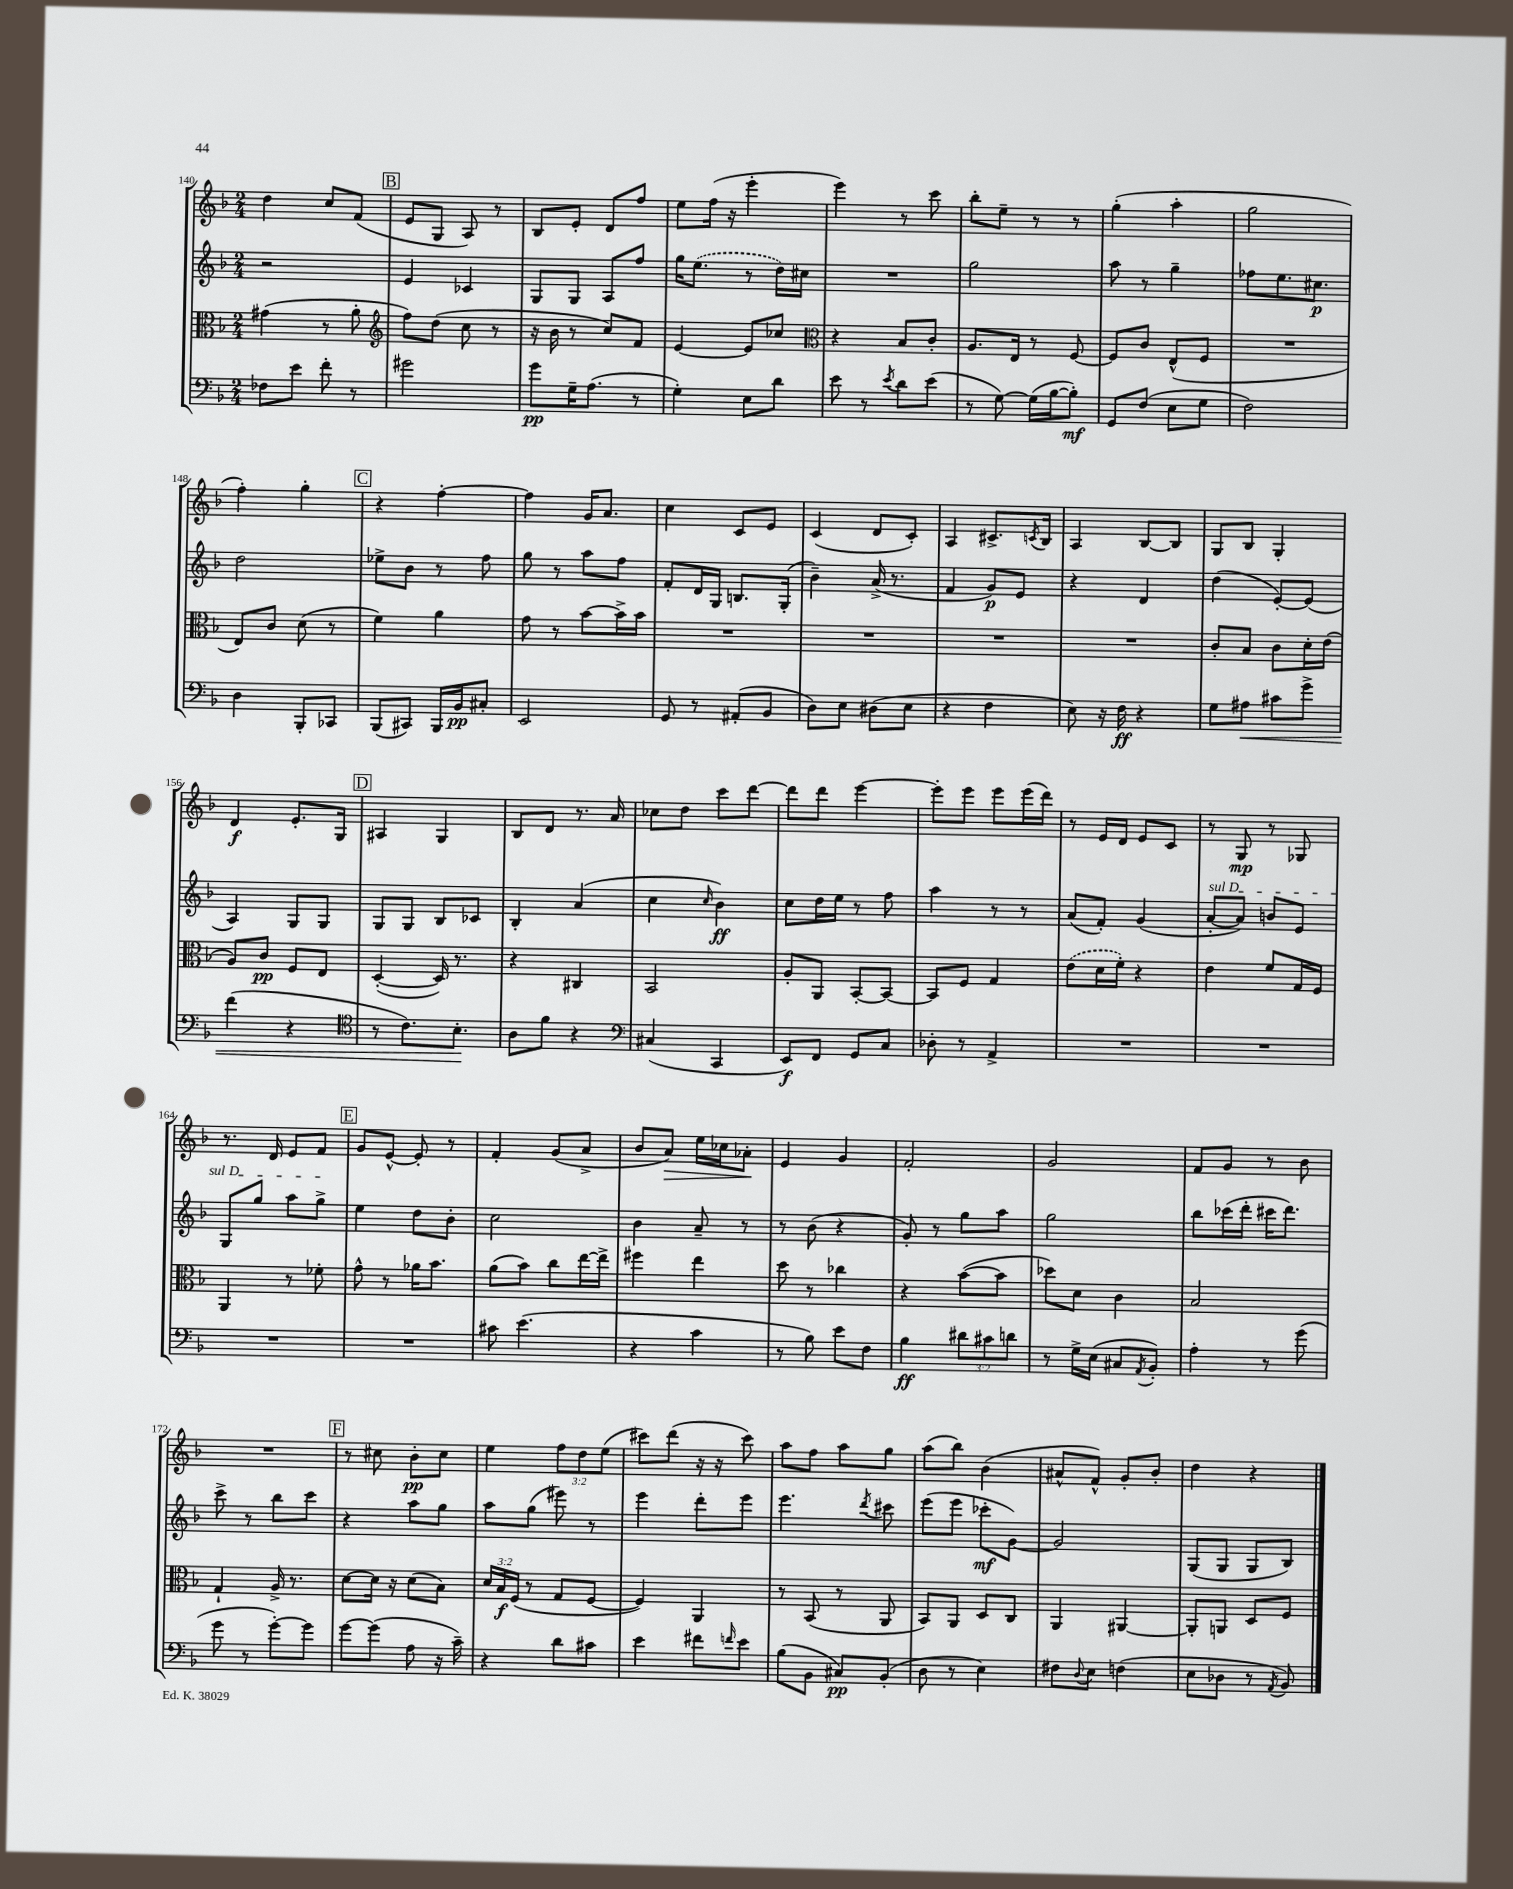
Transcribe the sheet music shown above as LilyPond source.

<<
\new StaffGroup <<
\new Staff = "s0" {
    \clef treble \key f \major \numericTimeSignature \time 2/4 \override Staff.TupletNumber.text = #tuplet-number::calc-fraction-text
    d''4 c''8 f'8( |
    \mark \markup { \box "B" } e'8 g8 a8) r8 |
    bes8 e'8-. d'8 f''8 |
    e''8 f''16( r16 e'''4-. |
    e'''4) r8 c'''8 |
    bes''8-. e''8-- r8 r8 |
    g''4-.( a''4-. |
    g''2 |
    f''4-.) g''4-. |
    \mark \markup { \box "C" } r4 f''4~-. |
    f''4 g'16 a'8. |
    c''4 c'8 e'8 |
    c'4( d'8 c'8-.) |
    a4 cis'8.-> \acciaccatura { c'8 } bes16 |
    a4 bes8~ bes8 |
    g8 bes8 g4-. |
    d'4\f e'8.-. g16 |
    \mark \markup { \box "D" } ais4 g4 |
    bes8 d'8 r8. a'16 |
    ces''8 d''8 c'''8 d'''8~ |
    d'''8 d'''8 e'''4~ |
    e'''8-. e'''8 e'''8 e'''16( d'''16) |
    r8 e'16 d'16 e'8 c'8 |
    r8 g8\mp r8 ges8 |
    r8. d'16 e'8 f'8 |
    \mark \markup { \box "E" } g'8 e'8~-^ e'8-. r8 |
    f'4-. g'8( a'8-> |
    bes'8 a'8\>) e''16 ces''16 aes'8-.\! |
    e'4 g'4 |
    f'2-. |
    g'2 |
    f'8 g'8 r8 bes'8 |
    R2 |
    \mark \markup { \box "F" } r8 cis''8 bes'8-.\pp cis''8 |
    e''4 \tuplet 3/2 { f''8 d''8 e''8( } |
    cis'''8) d'''8( r16 r16 cis'''8) |
    a''8 f''8 a''8 g''8 |
    a''8( bes''8) bes'4( |
    ais'8-^ f'8-^) g'8-. bes'8-. |
    d''4 r4 \bar "|." |
}
\new Staff = "s1" {
    \clef treble \key f \major \numericTimeSignature \time 2/4
    r2 |
    \mark \markup { \box "B" } e'4 ces'4 |
    g8 g8 a8 f''8 |
    g''16 \once \slurDashed e''8.( r8 d''16) cis''16 |
    R2 |
    g''2 |
    a''8 r8 g''4-- |
    fes''8 e''8. cis''8.\p |
    d''2 |
    \mark \markup { \box "C" } ees''8-> bes'8 r8 f''8 |
    g''8 r8 a''8 f''8 |
    f'8-. d'16 g16 b8. g16-.( |
    bes'4--) a'16->( r8. |
    f'4 g'8\p) e'8 |
    r4 d'4 |
    d''4( e'8~-.) e'8( |
    a4) g8 g8 |
    \mark \markup { \box "D" } g8 g8 bes8 ces'8 |
    bes4-. a'4( |
    c''4 \grace { c''16 } bes'4\ff) |
    c''8 d''16 e''16 r8 f''8 |
    a''4 r8 r8 |
    a'8( f'8-.) g'4( |
    \once \override TextSpanner.bound-details.left.text = \markup { \italic "sul D" } a'8~-.\startTextSpan a'8) b'8 e'8 |
    g8 g''8 a''8 g''8->\stopTextSpan |
    \mark \markup { \box "E" } e''4 d''8 bes'8-. |
    c''2 |
    bes'4 a'8-- r8 |
    r8 bes'8( r4 |
    g'8-.) r8 g''8 a''8 |
    g''2 |
    bes''8 ces'''16( d'''16-. cis'''16 d'''8.) |
    c'''8-> r8 bes''8 c'''8 |
    \mark \markup { \box "F" } r4 a''8 g''8 |
    a''8 g''8( eis'''8) r8 |
    e'''4 d'''8-. e'''8 |
    e'''4. \acciaccatura { d'''8 } cis'''8 |
    e'''8( e'''8 ces'''8-.\mf g'8~) |
    g'2 |
    g8( g8 g8 bes8) \bar "|." |
}
\new Staff = "s2" {
    \clef alto \key f \major \numericTimeSignature \time 2/4 \override Staff.TupletNumber.text = #tuplet-number::calc-fraction-text
    gis'4( r8 a'8-. |
    \mark \markup { \box "B" } \clef treble f''8) d''8( c''8 r8 |
    r16 bes'16 r8 c''8) f'8 |
    e'4~ e'8 ces''8 |
    \clef alto r4 bes8 c'8-. |
    a8. e16 r8 f8~ |
    f8 c'8 e8-^( f8 |
    R2 |
    e8) c'8 d'8( r8 |
    \mark \markup { \box "C" } f'4) a'4 |
    g'8 r8 bes'8~ bes'16-> bes'16 |
    R2 |
    R2 |
    R2 |
    R2 |
    c'8-. bes8 c'8 d'16-. e'16( |
    a8) c'8\pp f8 e8 |
    \mark \markup { \box "D" } d4~-.( d16) r8. |
    r4 cis4 |
    bes,2 |
    a8-. a,8 bes,8~-. bes,8~ |
    bes,8 f8 g4 |
    \once \slurDashed e'8( d'16 f'16-.) r4 |
    e'4 f'8 g16 f16 |
    a,4 r8 fes'8-. |
    \mark \markup { \box "E" } g'8-^ r8 aes'16 bes'8. |
    a'8( bes'8) c''8 e''16~ e''16-> |
    fis''4 e''4 |
    d''8 r8 ces''4 |
    r4 bes'8~( bes'8 |
    des''8) d'8 c'4 |
    bes2 |
    g4-! a16-> r8. |
    \mark \markup { \box "F" } d'8~ d'16 r16 d'8( bes8) |
    \tuplet 3/2 { d'16 bes16\f f16( } r8 g8 f8~ |
    f4) a,4 |
    r8 bes,8( r8 a,8 |
    bes,8) a,8 d8 c8 |
    a,4 ais,4~ |
    ais,8-. a,8 d8 f8 \bar "|." |
}
\new Staff = "s3" {
    \clef bass \key f \major \numericTimeSignature \time 2/4 \override Staff.TupletNumber.text = #tuplet-number::calc-fraction-text
    fes8 e'8 f'8-. r8 |
    \mark \markup { \box "B" } gis'2 |
    g'8\pp g16-- a8.( r8 |
    g4-.) e8 d'8 |
    e'8 r8 \acciaccatura { e'8 } d'8 e'8( |
    r8 g8~) g16( bes16~ bes8-.\mf) |
    g,8 f8( e8 g8 |
    f2) |
    d4 bes,,8-. ces,8 |
    \mark \markup { \box "C" } bes,,8( cis,8) bes,,16 bes,16\pp cis8-. |
    e,2 |
    g,8 r8 ais,8-.( bes,8 |
    d8) e8 dis8( e8 |
    r4 f4 |
    e8) r16 f16\ff r4 |
    g8 ais8\< cis'8 g'8-> |
    f'4( r4 |
    \mark \markup { \box "D" } \clef tenor r8 c'8.) bes8.-.\! |
    a8 f'8 r4 |
    \clef bass cis4( c,4 |
    e,8\f) f,8 g,8 c8 |
    des8-. r8 a,4-> |
    R2 |
    R2 |
    R2 |
    \mark \markup { \box "E" } R2 |
    cis'8 e'4.( |
    r4 c'4 |
    r8 bes8) e'8 f8 |
    bes4\ff \tuplet 3/2 { dis'8 cis'8 d'8 } |
    r8 g16-> e16( cis8 \acciaccatura { a,8 } bes,8-.) |
    a4-. r8 g'8( |
    g'8 r8 g'8~-.) g'8 |
    \mark \markup { \box "F" } g'8~ g'8( a8 r16 c'16--) |
    r4 d'8 cis'8 |
    e'4 fis'8 \grace { f'16 } e'8 |
    bes8( bes,8 cis8\pp) bes,8-.( |
    d8 r8 e4) |
    fis8 \appoggiatura { d8 } e8 f4( |
    e8 des8 r8 \acciaccatura { a,8 } bes,8) \bar "|." |
}
>>
>>
\layout { \context { \Score currentBarNumber = #140 } }
